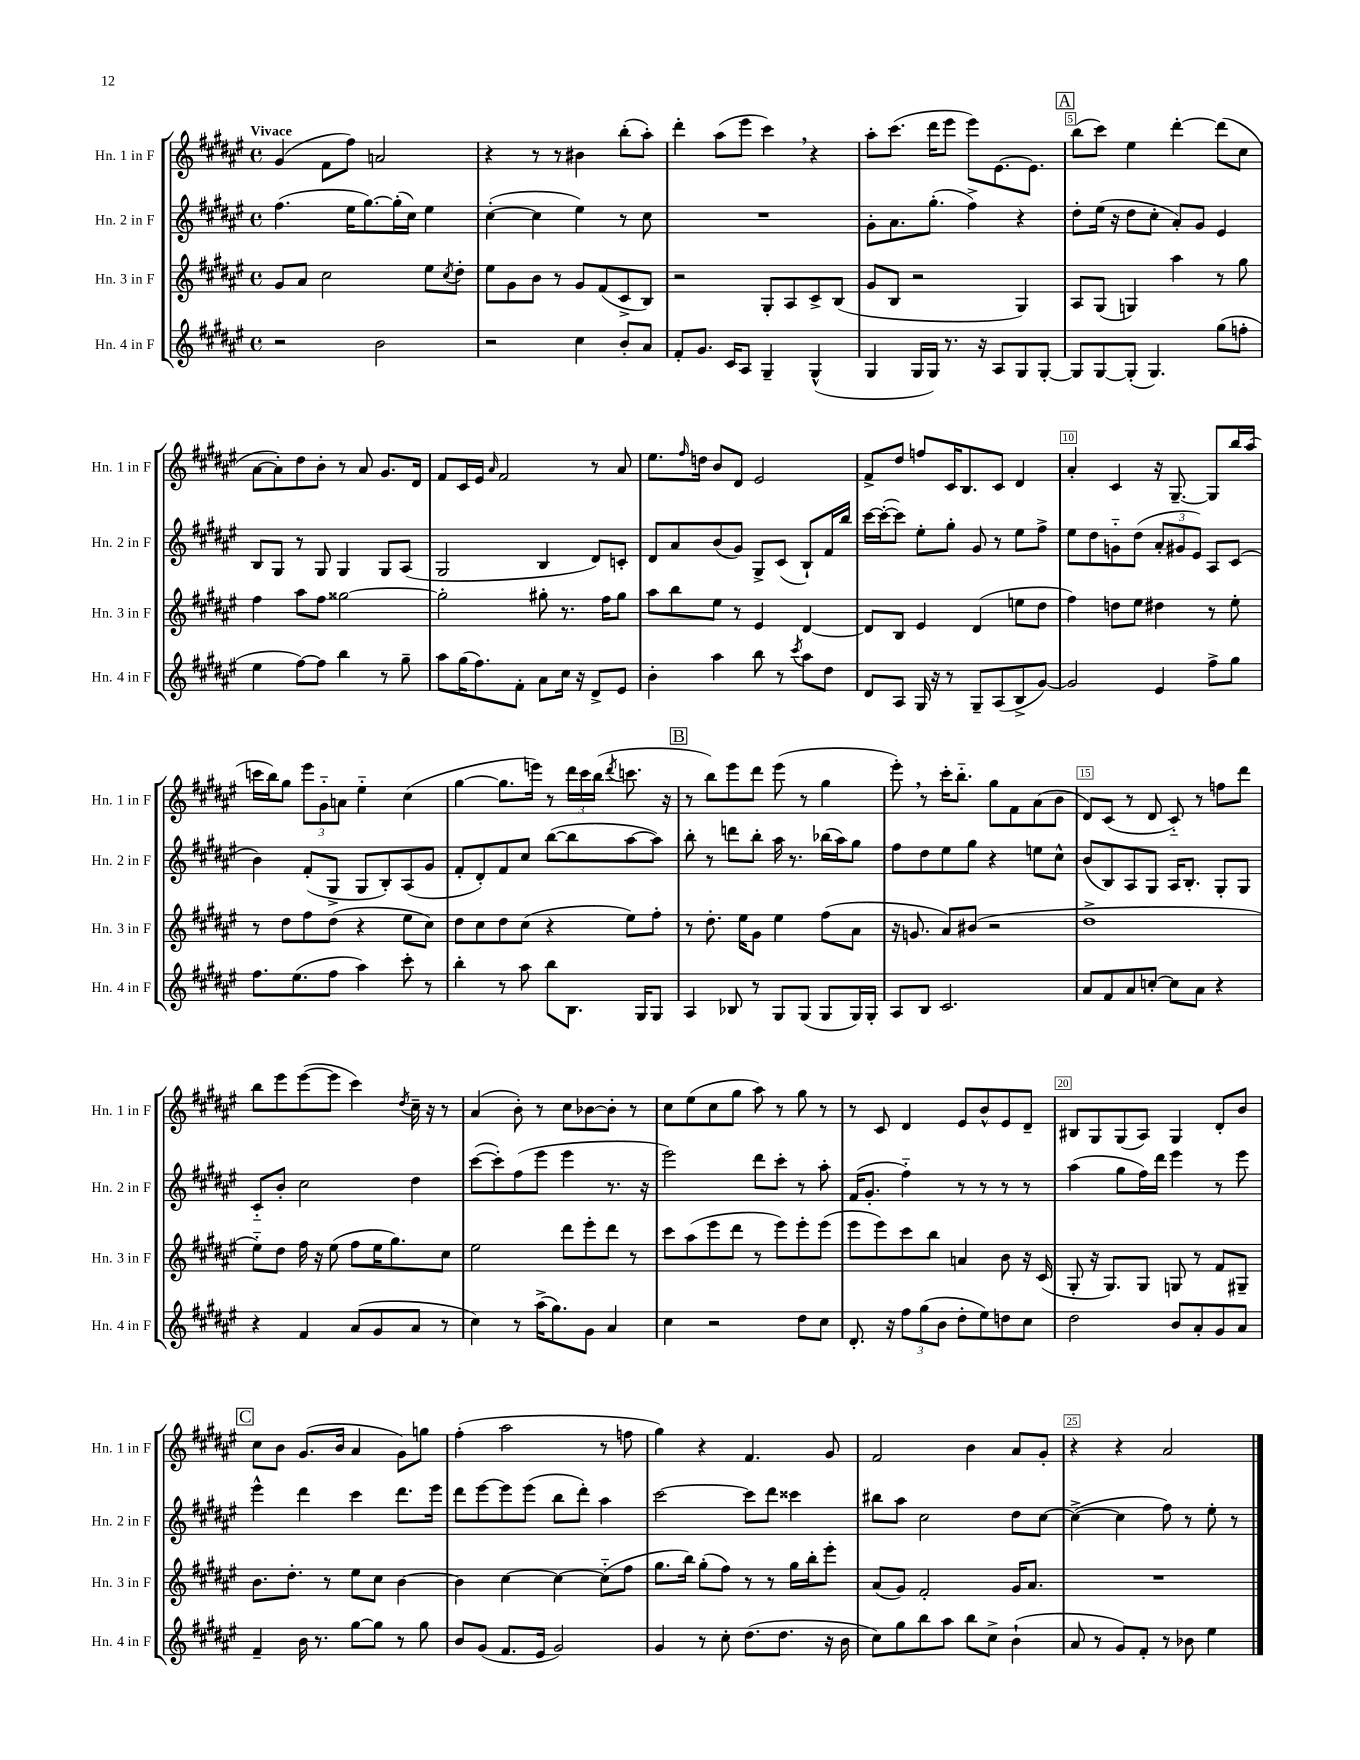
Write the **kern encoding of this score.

**kern	**kern	**kern	**kern
*part4	*part3	*part2	*part1
*staff4	*staff3	*staff2	*staff1
*I"Hn. 4 in F	*I"Hn. 3 in F	*I"Hn. 2 in F	*I"Hn. 1 in F
*I'Hn. 4 in F	*I'Hn. 3 in F	*I'Hn. 2 in F	*I'Hn. 1 in F
*clefG2	*clefG2	*clefG2	*clefG2
*k[f#c#g#d#a#e#]	*k[f#c#g#d#a#e#]	*k[f#c#g#d#a#e#]	*k[f#c#g#d#a#e#]
*M4/4	*M4/4	*M4/4	*M4/4
*met(c)	*met(c)	*met(c)	*met(c)
=1	=1	=1	=1
!	!	!	!LO:TX:a:B:t=Vivace
2r	8g#/L	(4.ff#\	(4g#/
.	8a#/J	.	.
.	2cc#\	.	8f#\L
.	.	16ee#\KL	8ff#\J)
.	.	[8.gg#\)	.
2b\	.	.	2an/
.	.	(16gg#'\L]	.
.	.	16cc#\JJ)	.
.	8ee#\L	4ee#\	.
.	8qcc#/	.	.
.	8dd#'\J	.	.
=2	=2	=2	=2
2r	8ee#\L	([4cc#'\	4r
.	8g#\	.	.
.	8b\J	4cc#\]	8r
.	8r	.	8r
4cc#\	8g#/L	4ee#\)	4b#X\
.	(8f#/	.	.
8b'/L	8c#^/	8r	(8bb'\L
8a#/J	8B/J)	8cc#\	8aa#'\J)
=3	=3	=3	=3
8f#'/L	2r	1r	4ddd#'\
8.g#/J	.	.	.
.	.	.	(8aa#\L
16c#/KL	.	.	.
8A#/J	.	.	8eee#\J
4G#~/	8G#'/L	.	4ccc#,\)
.	8A#/	.	.
(4G#^^/	8c#^/	.	4r
.	(8B/J	.	.
=4	=4	=4	=4
4G#/	8g#/L	8g#'\L	8aa#'\L
.	8B/J	8.a#\	(8.ccc#\J
16G#/LL	2r	.	.
16G#/JJ)	.	(8.gg#'\J	16ddd#\KL
8.r	.	.	8eee#\J
.	.	4ff#^\)	8eee#\L)
16r	.	.	.
8A#/L	.	.	[8.e#\
8G#/	4G#/)	4r	.
.	.	.	8.e#\J]
[8G#'/J	.	.	.
!!LO:REH:place=s1:t=A
=5	=5	=5	=5
8G#/L]	8A#/L	8dd#'\L	(8bb\L
[8G#/	(8G#/J	(16ee#\Jk	8ccc#\J)
.	.	16r	.
(8G#'/J]	4Gn/)	8dd#\L	4ee#\
4.G#/)	.	8cc#'\J	.
.	4aa#\	8a#'/L)	[4ddd#'\
.	.	8g#/J	.
(8gg#\L	8r	4e#/	(8ddd#\L]
8ffn'\J	8gg#\	.	8cc#\J
!!LO:LB:g=z
=6	=6	=6	=6
4ee#\	4ff#\	8B/L	[8a#\L
.	.	8G#/J	8a#'\])
[8ff#\L)	8aa#\L	8r	8dd#\
8ff#\J]	8ff#\J	8G#/	8b'\J
4bb\	[2gg##X\	4G#/	8r
.	.	.	8a#/
8r	.	8G#/L	8.g#/L
8gg#~\	.	(8A#/J	.
.	.	.	16d#/Jk
=7	=7	=7	=7
8aa#\L	2gg##'\]	2G#/	8f#/L
(16gg#\K	.	.	16c#/L
8.ff#\)	.	.	16e#/JJ
.	.	.	16qqa#/
.	.	.	2f#/
8f#'\J	.	.	.
8a#\L	8gg#X'\	4B/	.
16cc#\Jk	8.r	.	.
16r	.	.	.
8d#^/L	.	8d#/L)	8r
.	16ff#\KL	.	.
8e#/J	8gg#\J	8cn'/J	8a#/
=8	=8	=8	=8
4b'\	8aa#\L	8d#/L	8.ee#\L
.	8bb\	8a#/	.
.	.	.	16qqff#/
.	.	.	16ddn\Jk
4aa#\	8ee#\J	(8b/	8b/L
.	8r	8g#/J)	8d#/J
8bb\	4e#/	8G#^/L	2e#/
8r	.	(8c#/J	.
8qccc#/	.	.	.
8aa#\L	[4d#/	8B`/L)	.
8dd#\J	.	16f#/L	.
.	.	16bb/JJ	.
=9	=9	=9	=9
8d#/L	8d#/L]	[16ccc#\LL	8f#^/L
.	.	(16ccc#'\J_	.
8A#/J	8B/J	8ccc#\J])	8dd#/J
16G#/	4e#/	8ee#'\L	8ffn/L
16r	.	.	.
8r	.	8gg#'\J	16c#/K
.	.	.	8.B/
8G#~/L	(4d#/	8g#/	.
(8A#/	.	8r	8c#/J
8B^/	8een\L	8ee#\L	4d#/
[8g#/J)	8dd#\J	8ff#^\J	.
=10	=10	=10	=10
2g#/]	4ff#\)	8ee#\L	4a#'/
.	.	8dd#\	.
.	8ddn\L	8gn\	4c#/
.	8ee#\J	(8dd#\J	.
4e#/	4dd#X\	12a#'/L	16r
.	.	.	[8.G#~/
.	.	12g#X/	.
.	.	12e#/J)	.
8ff#^\L	8r	8A#/L	8G#/L]
8gg#\J	8ee#'\	(8c#/J	16bb/L
.	.	.	(16aa#/JJ
!!LO:LB:g=z
=11	=11	=11	=11
8.ff#\L	8r	4b\)	16cccn\LL
.	.	.	16bb\J)
.	8dd#\L	.	8gg#\J
(8.ee#\	.	.	.
.	8ff#\	(8f#'/L	12eee#\L
.	.	.	12g#\
8ff#\J	(8dd#\J	8G#^/J	.
.	.	.	12an\J
4aa#\)	4r	8G#/L	4ee#\
.	.	8B'/)	.
8ccc#'\	8ee#\L	(8A#/	(4cc#\
8r	8cc#\J)	8g#/J	.
=12	=12	=12	=12
4bb'\	8dd#\L	8f#'/L	[4gg#\
.	8cc#\	8d#'/)	.
8r	8dd#\	8f#/	8.gg#\L]
8aa#\	(8cc#\J	8cc#/J	.
.	.	.	16eeen\Jk)
8bb\L	4r	([8bb\L	8r
8.B\J	.	8bb\]	24ddd#\LL
.	.	.	24ccc#\
.	.	.	(24bb\JJ
.	.	.	8qddd#/
.	8ee#\L)	[8aa#\	8.cccn\
16G#/KL	.	.	.
8G#/J	8ff#'\J	8aa#\J])	.
.	.	.	16r
!!LO:REH:place=s1:t=B
=13	=13	=13	=13
4A#/	8r	8bb'\	8r
.	8.dd#'\	8r	8bb\L)
8B-X/	.	8dddn\L	8eee#\
.	16ee#\KL	.	.
8r	8g#\J	8bb'\J	8ddd#\J
8G#/L	4ee#\	16aa#\	(8eee#\
.	.	8.r	.
(8G#/J	.	.	8r
8G#/L	(8ff#\L	(16bb-X\LL	4gg#\
.	.	16aa#\J)	.
16G#/L)	8a#\J	8gg#\J	.
16G#'/JJ	.	.	.
=14	=14	=14	=14
8A#/L	16r	8ff#\L	8eee#',\)
.	8.gn/	.	.
8B/J	.	8dd#\	8r
2.c#/	8a#/L)	8ee#\	16ccc#'\KL
.	.	.	8.bb\J
.	(8b#X/J	8gg#\J	.
.	2r	4r	8gg#\L
.	.	.	8f#\
.	.	8een\L	(8a#\
.	.	8cc#^^\J	8b\J
=15	=15	=15	=15
8a#/L	1dd#^	(8b/L	8d#/L)
8f#/	.	8B/)	(8c#/J
8a#/	.	8A#/	8r
[8ccn'/J	.	8G#/J	8d#/
8cc\L]	.	16A#/KL	8c#/)
.	.	8.B'/J	.
8a#\J	.	.	8r
4r	.	8G#'/L	8ffn\L
.	.	8G#/J	8ddd#\J
!!LO:LB:g=z
=16	=16	=16	=16
4r	8ee#\L)	8c#/L	8bb\L
.	8dd#\J	8b'/J	8eee#\
4f#/	16ff#\	2cc#\	([8eee#\
.	16r	.	.
.	(8ee#\	.	8eee#\J]
(8a#/L	8ff#\L	.	4ccc#\)
8g#/	16ee#\K	.	.
.	8.gg#\)	.	.
.	.	.	8qdd#/
8a#/J	.	4dd#\	16cc#~\
.	.	.	16r
8r	8cc#\J	.	8r
=17	=17	=17	=17
4cc#\)	2ee#\	([8ccc#\L	(4a#/
.	.	8ccc#'\])	.
8r	.	(8ff#\	8b'\)
(16aa#^\KL	.	8eee#\J	8r
8.gg#\)	.	.	.
.	8ddd#\L	4eee#\	8cc#\L
8g#\J	8eee#'\	.	[8b-X\
4a#/	8ddd#\J	8.r	8b-'\J]
.	8r	.	8r
.	.	16r	.
=18	=18	=18	=18
4cc#\	8ccc#\L	2eee#\)	8cc#\L
.	(8aa#\	.	(8ee#\
2r	8eee#\	.	8cc#\
.	8ddd#\J	.	8gg#\J
.	8r	8ddd#\L	8aa#\)
.	8eee#\L)	8ccc#'\J	8r
8dd#\L	8eee#'\	8r	8gg#\
8cc#\J	(8eee#\J	8aa#'\	8r
=19	=19	=19	=19
8.d#'/	8eee#\L	(16f#/KL	8r
.	.	8.g#'/J	.
.	8eee#\)	.	8c#/
16r	.	.	.
12ff#\L	8ccc#\	4ff#\)	4d#/
(12gg#\	.	.	.
.	8bb\J	.	.
12b\J	.	.	.
8dd#'\L	4an/	8r	8e#/L
8ee#\)	.	8r	8b^^/
8ddn\	8b\	8r	8e#/
8cc#\J	16r	8r	8d#~/J
.	(16c#/	.	.
=20	=20	=20	=20
2dd#\	8G#'/	(4aa#\	8B#X/L
.	16r	.	8G#/
.	8.G#/L)	.	.
.	.	8gg#\L	(8G#/
.	8G#/J	16ff#\L)	8A#/J)
.	.	16ddd#\JJ	.
8b/L	8Gn/	4eee#\	4G#/
8a#'/	8r	.	.
8g#/	8f#/L	8r	8d#'/L
8a#/J	8G#X~/J	8eee#\	8b/J
!!LO:LB:g=z
!!LO:REH:place=s1:t=C
=21	=21	=21	=21
4f#~/	8.b\L	4eee#^^\	8cc#\L
.	.	.	8b\J
.	8.dd#'\J	.	.
16b\	.	4ddd#\	(8.g#/L
8.r	.	.	.
.	8r	.	.
.	.	.	16b/Jk
[8gg#\L	8ee#\L	4ccc#\	4a#/
8gg#\J]	8cc#\J	.	.
8r	[4b\	8.ddd#\L	8g#\L)
8gg#\	.	.	8ggn\J
.	.	16eee#\Jk	.
=22	=22	=22	=22
8b/L	4b\]	8ddd#\L	(4ff#'\
(8g#/J	.	[8eee#\	.
8.f#/L	[4cc#\	8eee#\]	2aa#\
.	.	(8eee#\J	.
16e#/Jk	.	.	.
2g#/)	4cc#\_	8bb\L	.
.	.	8ddd#'\J)	.
.	(8cc#\L]	4aa#\	8r
.	8ff#\J	.	8ffn\
=23	=23	=23	=23
4g#/	8.gg#\L	[2ccc#\	4gg#\)
.	16bb\Jk)	.	.
8r	(8gg#'\L	.	4r
8cc#'\	8ff#\J)	.	.
(8.dd#\L	8r	8ccc#\L]	4.f#/
.	8r	8ddd#\J	.
8.dd#\J	.	.	.
.	16gg#\LL	4ccc##X\	.
.	16bb'\J	.	.
16r	8eee#'\J	.	8g#/
16b\	.	.	.
=24	=24	=24	=24
8cc#\L)	(8a#/L	8bb#X\L	2f#/
8gg#\	8g#/J)	8aa#\J	.
8bb\	2f#'/	2cc#\	.
8aa#\J	.	.	.
8bb\L	.	.	4b\
8cc#^\J	.	.	.
(4b`\	16g#/KL	8dd#\L	8a#/L
.	8.a#/J	.	.
.	.	[8cc#\J	8g#'/J
=25	=25	=25	=25
8a#/	1r	(4cc#^\_	4r
8r	.	.	.
8g#/L)	.	4cc#\]	4r
8f#'/J	.	.	.
8r	.	8ff#\)	2a#/
8b-X\	.	8r	.
4ee#\	.	8ee#'\	.
.	.	8r	.
==	==	==	==
*-	*-	*-	*-
